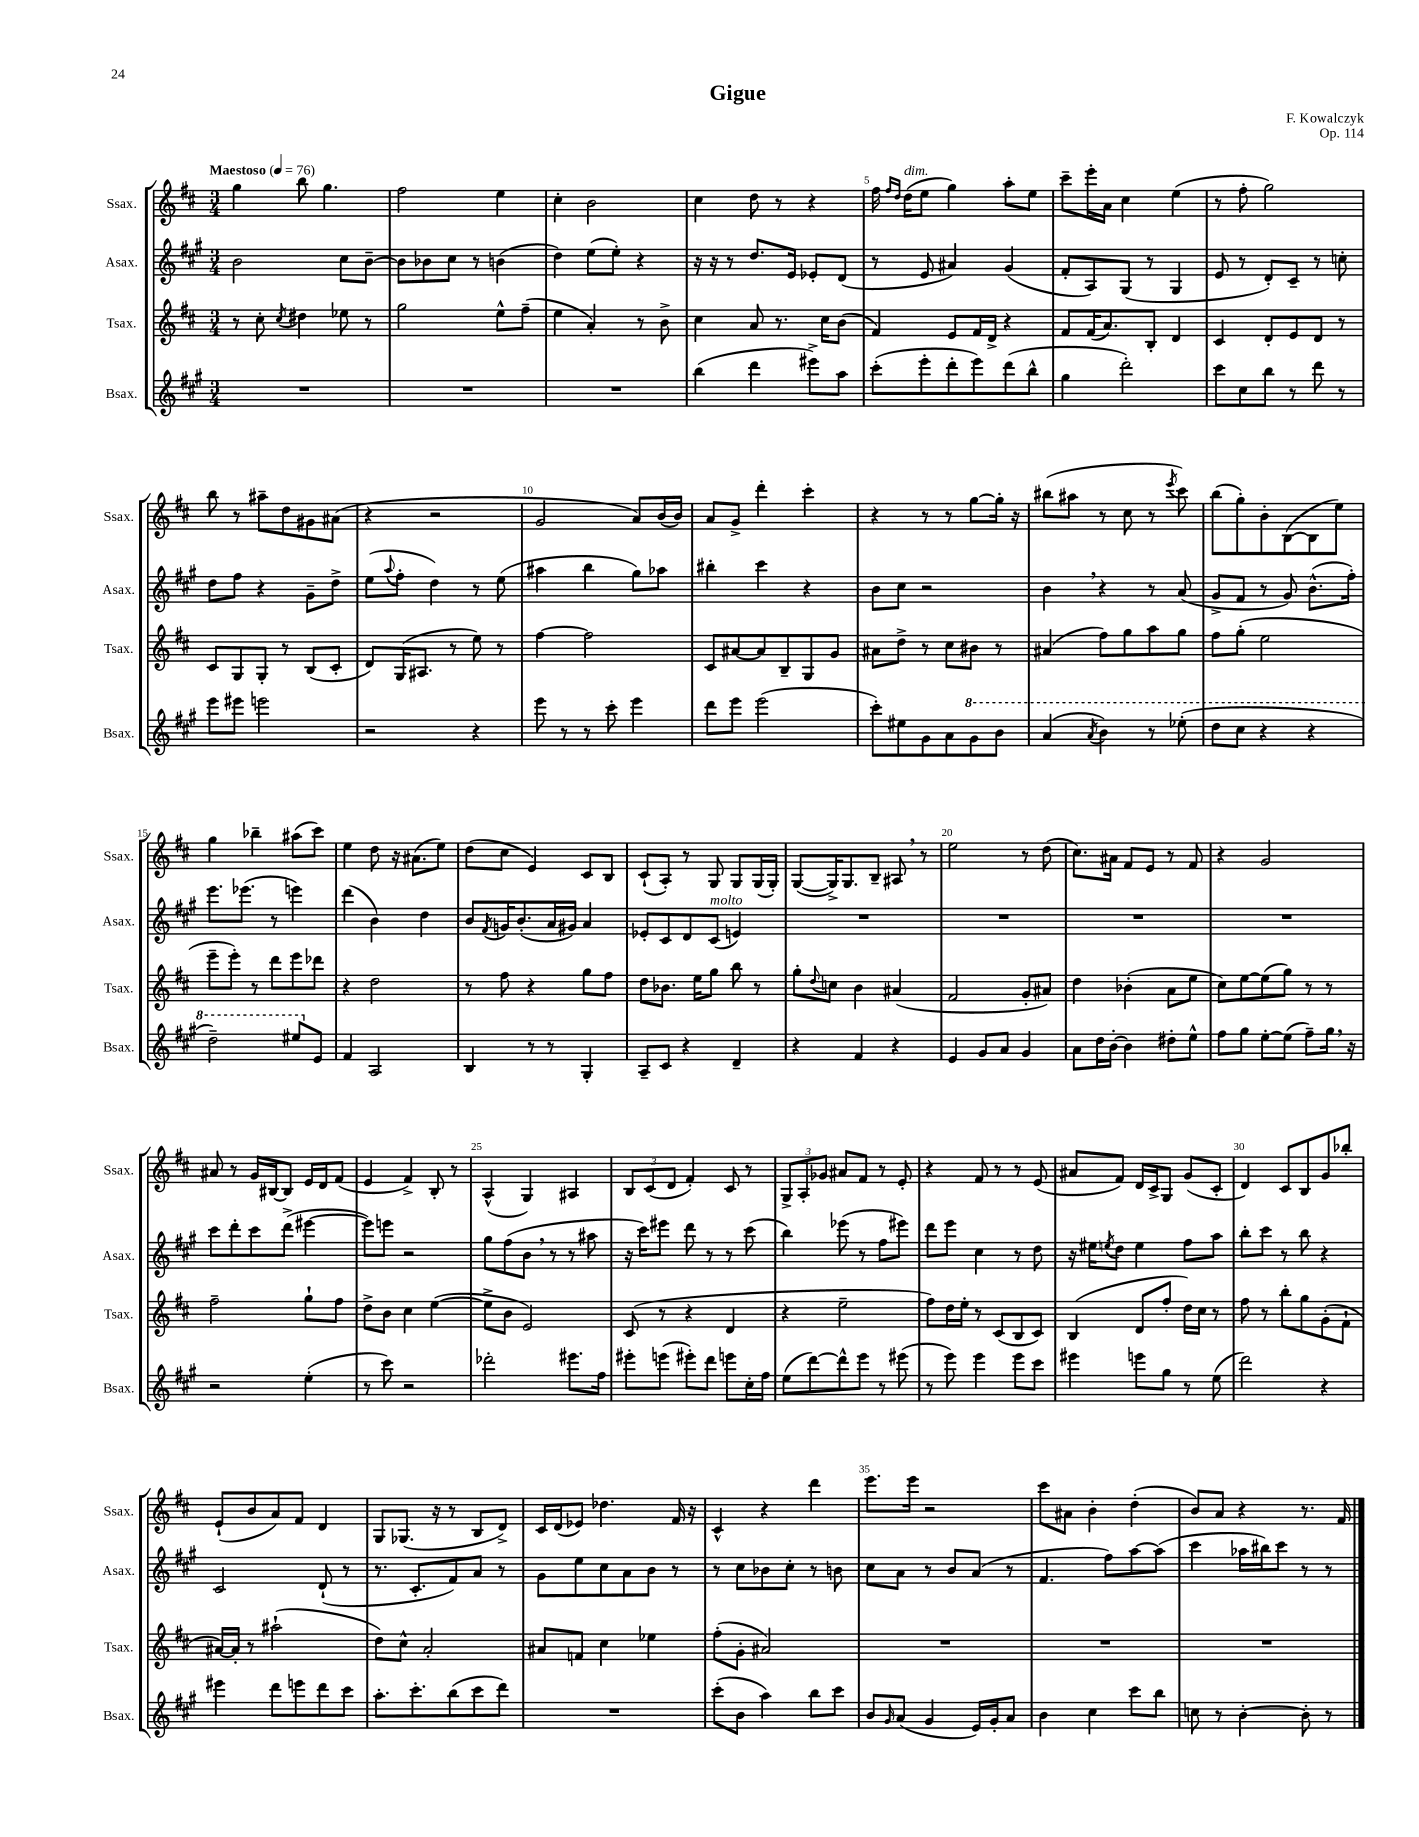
\header { title = "Gigue" composer = "F. Kowalczyk" opus = "Op. 114" }
<<
\new StaffGroup <<
\new Staff = "s0" \with { instrumentName = "Ssax." shortInstrumentName = "Ssax." } {
    \clef treble \key d \major \numericTimeSignature \time 3/4 \tempo "Maestoso" 4 = 76
    g''4 b''8 g''4. |
    fis''2 e''4 |
    cis''4-. b'2 |
    cis''4 d''8 r8 r4 |
    fis''16 \grace { fis''16 d''16 } d''16^\markup { \italic "dim." }( e''8 g''4) a''8-. e''8 |
    cis'''8-- e'''16-. a'16 cis''4 e''4( |
    r8 fis''8-. g''2) |
    b''8 r8 ais''8-- d''8 gis'8 ais'8( |
    r4 r2 |
    g'2 a'8) b'16( b'16) |
    a'8 g'8-> d'''4-. cis'''4-. |
    r4 r8 r8 g''8~ g''16-. r16 |
    bis''8( ais''8 r8 cis''8 r8 \acciaccatura { e'''8 } cis'''8) |
    b''8( g''8-.) b'8-. b8~( b8 e''8) |
    g''4 bes''4-- ais''8( cis'''8) |
    e''4 d''8 r16 ais'8.( e''8) |
    d''8( cis''8 e'4) cis'8 b8 |
    cis'8-!( a8-.) r8 g8 g8 g16( g16-.) |
    g8~( g16->) g8. b8-- ais8 \breathe r8 |
    e''2 r8 d''8( |
    cis''8.) ais'16 fis'8 e'8 r8 fis'8 |
    r4 g'2 |
    ais'8 r8 g'16 bis16~ bis8 e'16 d'16 fis'8( |
    e'4 fis'4->) b8-. r8 |
    a4-^( g4) ais4 |
    \tuplet 3/2 { b8 cis'8( d'8 } fis'4-.) cis'8 r8 |
    \tuplet 3/2 { g8-> a8-. ges'8 } ais'8 fis'8 r8 e'8-. |
    r4 fis'8 r8 r8 e'8( |
    ais'8 fis'8) d'16 cis'16-> g8 g'8( cis'8-. |
    d'4) cis'8 b8 g'8 bes''8-. |
    e'8-!( b'8 a'8) fis'8 d'4 |
    g8 ges8.( r16 r8 b8 d'8->) |
    cis'16 d'16( ees'8) des''4. fis'16 r16 |
    cis'4-^ r4 d'''4 |
    e'''8. e'''16 r2 |
    cis'''8 ais'8 b'4-. d''4-.( |
    b'8) a'8 r4 r8. fis'16 \bar "|." |
}
\new Staff = "s1" \with { instrumentName = "Asax." shortInstrumentName = "Asax." } {
    \clef treble \key a \major \numericTimeSignature \time 3/4
    b'2 cis''8 b'8~-- |
    b'8 bes'8 cis''8 r8 b'4( |
    d''4) e''8( e''8-.) r4 |
    r16 r16 r8 d''8. e'16 ees'8-. d'8( |
    r8 e'8 ais'4) gis'4( |
    fis'8-. a8) gis8( r8 gis4 |
    e'8 r8 d'8-.) cis'8-- r8 c''8-. |
    d''8 fis''8 r4 gis'8-- d''8-> |
    e''8( \appoggiatura { a''8 } fis''8-. d''4) r8 e''8( |
    ais''4 b''4 gis''8) aes''8 |
    bis''4-. cis'''4 r4 |
    b'8 cis''8 r2 |
    b'4 \breathe r4 r8 a'8( |
    gis'8-> fis'8 r8 gis'8) b'8.-^( fis''16-.) |
    e'''8. ees'''8.( r8 e'''4) |
    d'''4( b'4) d''4 |
    b'8 \acciaccatura { fis'8 } g'16 b'8.-.( a'16 gis'16) a'4 |
    ees'8-. cis'8 d'8 cis'8^\markup { \italic "molto" }( e'4) |
    R2. |
    R2. |
    R2. |
    R2. |
    cis'''8 d'''8-. cis'''8 d'''8->( eis'''4~ |
    eis'''8) e'''8 r2 |
    gis''8 fis''8( b'8 \breathe r8 r8 ais''8 |
    r16 cis'''16) eis'''8 d'''8 r8 r8 cis'''8( |
    b''4) ees'''8( r8 fis''8 eis'''8) |
    d'''8 e'''8 cis''4 r8 d''8 |
    r16 eis''16 \acciaccatura { e''8 } d''8 e''4 fis''8 a''8 |
    b''8-. cis'''8 r8 b''8 r4 |
    cis'2 d'8-!( r8 |
    r8. cis'8.-. fis'8) a'8 r8 |
    gis'8 e''8 cis''8 a'8 b'8 r8 |
    r8 cis''8 bes'8 cis''8-. r8 b'8 |
    cis''8 a'8 r8 b'8 a'8( r8 |
    fis'4. fis''8) a''8~ a''8( |
    cis'''4 aes''16 bis''16) cis'''8 r8 r8 \bar "|." |
}
\new Staff = "s2" \with { instrumentName = "Tsax." shortInstrumentName = "Tsax." } {
    \clef treble \key d \major \numericTimeSignature \time 3/4
    r8 cis''8-. \acciaccatura { cis''8 } dis''4 ees''8 r8 |
    g''2 e''8-^ fis''8--( |
    e''4 a'4-.) r8 b'8-> |
    cis''4 a'8 r8. cis''16 b'8( |
    fis'4) e'8 fis'16 d'16-> r4 |
    fis'8 fis'16( a'8.) b8-. d'4 |
    cis'4 d'8-. e'8 d'8 r8 |
    cis'8 g8 g8-. r8 b8( cis'8-. |
    d'8) g16( ais8. r8 e''8) r8 |
    fis''4~ fis''2 |
    cis'8 ais'8~ ais'8 b8-- g8 g'8 |
    ais'8 d''8-> r8 cis''8 bis'8 r8 |
    ais'4( fis''8) g''8 a''8 g''8 |
    fis''8 g''8-.( e''2 |
    e'''8-- e'''8-.) r8 d'''8 e'''8 des'''8 |
    r4 d''2 |
    r8 fis''8 r4 g''8 fis''8 |
    d''8 bes'8. e''16 g''8 b''8 r8 |
    g''8-. \appoggiatura { d''8 } c''8 b'4 ais'4( |
    fis'2 g'8-. ais'8) |
    d''4 bes'4-.( a'8 e''8 |
    cis''8) e''8~ e''8( g''8) r8 r8 |
    fis''2-- g''8-! fis''8 |
    d''8-> b'8 cis''4 e''4~( |
    e''8-> b'8 e'2) |
    cis'8( r8 r4 d'4 |
    r4 e''2-- |
    fis''8) d''16 e''16-. r8 cis'8( b8 cis'8) |
    b4( d'8 fis''8-. d''16) cis''16 r8 |
    fis''8 r8 b''8-. g''8 g'8-.( fis'8-! |
    ais'16~) ais'16-. r8 ais''2-!( |
    d''8) cis''8-^ a'2-. |
    ais'8 f'8 cis''4 ees''4 |
    fis''8-.( g'8-. ais'2) |
    R2. |
    R2. |
    R2. \bar "|." |
}
\new Staff = "s3" \with { instrumentName = "Bsax." shortInstrumentName = "Bsax." } {
    \clef treble \key a \major \numericTimeSignature \time 3/4
    R2. |
    R2. |
    R2. |
    b''4( d'''4 eis'''8->) a''8 |
    cis'''8-.( e'''8-. d'''8-. e'''8) d'''8( b''8-^ |
    gis''4 d'''2-.) |
    cis'''8 cis''8 b''8 r8 d'''8 r8 |
    e'''8 eis'''8 e'''2 |
    r2 r4 |
    e'''8 r8 r8 cis'''8-. e'''4 |
    d'''8 e'''8 e'''2( |
    cis'''8-.) eis''8 gis'8 a'8 \ottava #1 gis''8 b''8 |
    a''4( \acciaccatura { a''8 } b''4) r8 ees'''8-.( |
    d'''8 cis'''8 r4 r4 |
    d'''2--) eis'''8 \ottava #0 e'8 |
    fis'4 a2 |
    b4 r8 r8 gis4-. |
    a8-- cis'8 r4 d'4-- |
    r4 fis'4 r4 |
    e'4 gis'8 a'8 gis'4 |
    a'8 d''16 b'16~-. b'4 dis''8-. e''8-^ |
    fis''8 gis''8 e''8~-. e''8( fis''8--) gis''16 \breathe r16 |
    r2 e''4-.( |
    r8 cis'''8) r2 |
    des'''2-. eis'''8. fis''16 |
    eis'''8-. e'''8( eis'''8-.) d'''8 e'''8 cis''16-. fis''16 |
    e''8( d'''8~) d'''8-^ e'''8 r8 eis'''8( |
    r8 e'''8) e'''4 e'''8 cis'''8 |
    eis'''4 e'''8 gis''8 r8 e''8( |
    d'''2) r4 |
    eis'''4 d'''8 e'''8 d'''8 cis'''8 |
    a''8.-. cis'''8.-. b''8( cis'''8 d'''8) |
    R2. |
    cis'''8-.( b'8 a''4) b''8 cis'''8 |
    b'8 \grace { gis'16 } a'8( gis'4 e'16) gis'16-. a'8 |
    b'4 cis''4 cis'''8 b''8 |
    c''8 r8 b'4~-. b'8-. r8 \bar "|." |
}
>>
>>
\layout { \context { \Score \override BarNumber.break-visibility = ##(#f #t #t) barNumberVisibility = #(every-nth-bar-number-visible 5) } }
